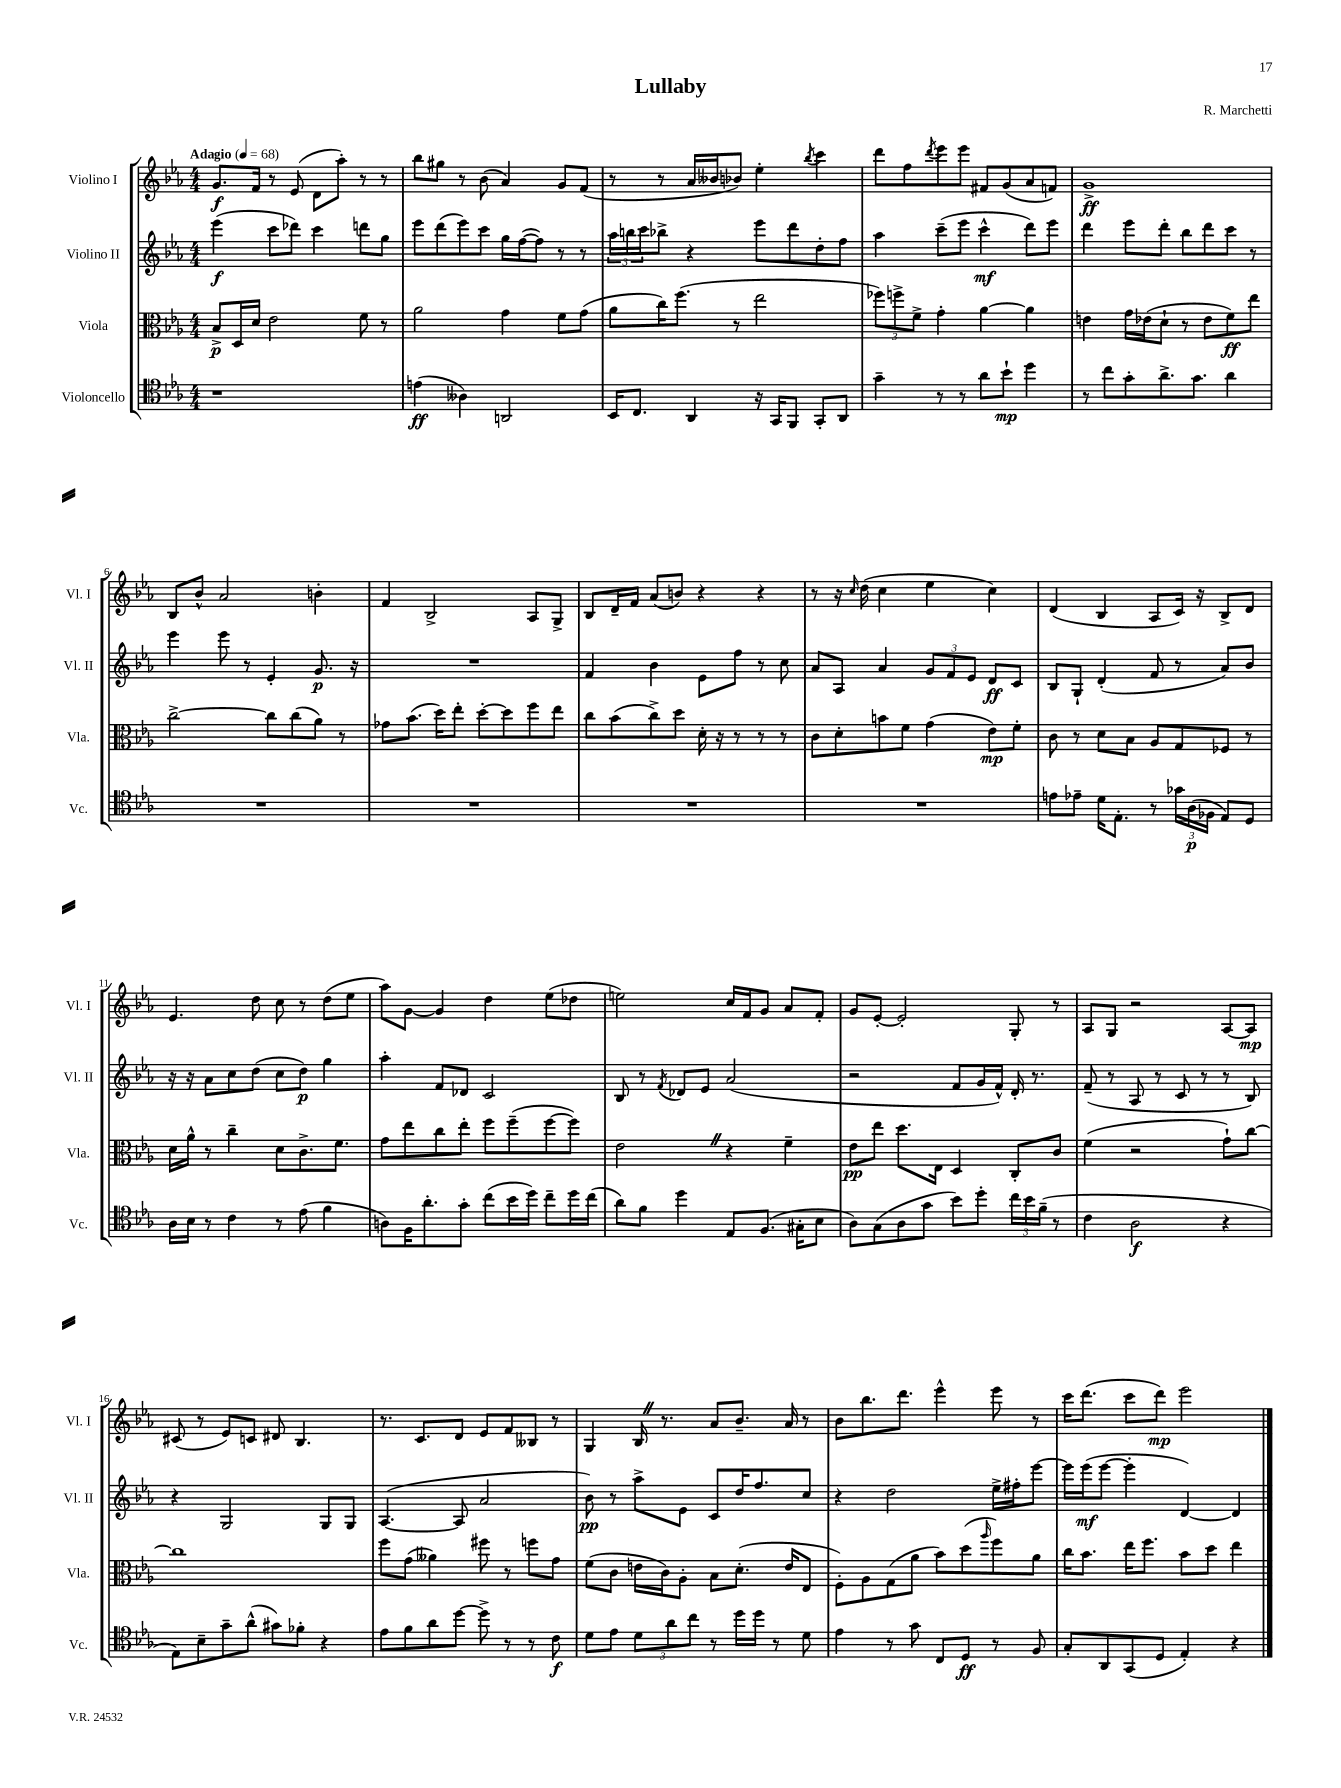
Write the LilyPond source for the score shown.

\header { title = "Lullaby" composer = "R. Marchetti" }
<<
\new StaffGroup <<
\new Staff = "s0" \with { instrumentName = "Violino I" shortInstrumentName = "Vl. I" } {
    \clef treble \key ees \major \numericTimeSignature \time 4/4 \tempo "Adagio" 4 = 68
    g'8.\f f'16 r8 ees'8( d'8 aes''8-.) r8 r8 |
    bes''8 gis''8 r8 bes'8( aes'4) g'8 f'8( |
    r8 r8 aes'16 beses'16 bes'8) ees''4-. \acciaccatura { bes''8 } c'''4 |
    d'''8 f''8 \acciaccatura { d'''8 } ees'''8 ees'''8 fis'8 g'8( aes'8 f'8) |
    g'1->\ff |
    bes8 bes'8-^ aes'2 b'4-. |
    f'4 bes2-> aes8 g8-> |
    bes8 d'16-- f'16 aes'8( b'8) r4 r4 |
    r8 r16 \grace { c''16 } d''16( c''4 ees''4 c''4) |
    d'4( bes4 aes8 c'16) r16 bes8-> d'8 |
    ees'4. d''8 c''8 r8 d''8( ees''8 |
    aes''8) g'8~ g'4 d''4 ees''8( des''8 |
    e''2) c''16 f'16 g'8 aes'8 f'8-. |
    g'8 ees'8~-. ees'2-. g8-. r8 |
    aes8 g8 r2 aes8~ aes8\mp |
    cis'8( r8 ees'8) c'8 dis'8 bes4. |
    r8. c'8. d'8 ees'8 f'8 beses8 r8 |
    g4 bes16 \once \override BreathingSign.text = \markup { \musicglyph "scripts.caesura.straight" } \breathe r8. aes'8 bes'8.-- aes'16 r8 |
    bes'8 bes''8. d'''8. ees'''4-^ ees'''8 r8 |
    c'''16 d'''8.( c'''8 d'''8\mp) ees'''2 \bar "|." |
}
\new Staff = "s1" \with { instrumentName = "Violino II" shortInstrumentName = "Vl. II" } {
    \clef treble \key ees \major \numericTimeSignature \time 4/4
    ees'''4\f( c'''8 des'''8) c'''4 d'''8 g''8 |
    ees'''8 d'''8( ees'''8) c'''8 g''16 f''16~( f''8) r8 r8 |
    \tuplet 3/2 { aes''16 b''16 c'''16 } bes''8-> r4 ees'''8 d'''8 d''8-. f''8 |
    aes''4 c'''8--( ees'''8 c'''4-^\mf d'''8) ees'''8 |
    d'''4 ees'''8 d'''8-. bes''8 d'''8 c'''8 r8 |
    ees'''4 ees'''8 r8 ees'4-. g'8.\p r16 |
    R1 |
    f'4 bes'4 ees'8 f''8 r8 c''8 |
    aes'8 aes8 aes'4 \tuplet 3/2 { g'8 f'8 ees'8 } d'8\ff c'8 |
    bes8 g8-! d'4-.( f'8 r8 aes'8) bes'8 |
    r16 r16 aes'8 c''8 d''8( c''8 d''8\p) g''4 |
    aes''4-. f'8 des'8 c'2 |
    bes8 r8 \acciaccatura { f'8 } des'8 ees'8 aes'2( |
    r2 f'8 g'16 f'16-^) d'16-. r8. |
    f'8--( r8 aes8 r8 c'8 r8 r8 bes8) |
    r4 g2 g8 g8 |
    aes4.~( aes8 aes'2 |
    bes'8\pp) r8 aes''8-> ees'8 c'8 d''16 f''8. c''8 |
    r4 d''2 ees''16-> fis''16-. ees'''8~ |
    ees'''16 ees'''16\mf( ees'''8~ ees'''4-. d'4~) d'4 \bar "|." |
}
\new Staff = "s2" \with { instrumentName = "Viola" shortInstrumentName = "Vla." } {
    \clef alto \key ees \major \numericTimeSignature \time 4/4
    bes8->\p d16 d'16 ees'2 f'8 r8 |
    aes'2 g'4 f'8 g'8( |
    aes'8 c''16) f''8.( r8 ees''2 |
    \tuplet 3/2 { fes''8) f''8-> f'8-> } g'4-. aes'4~ aes'4 |
    e'4 g'16 ees'16( d'8-! r8 ees'8 f'8\ff) ees''8 |
    c''2~-> c''8 c''8( aes'8) r8 |
    ges'8 bes'8.( d''16) ees''8-. d''8~-. d''8 f''8 ees''8 |
    c''8 bes'8( c''8->) d''8 d'16-. r16 r8 r8 r8 |
    c'8 d'8-. b'8 f'8 g'4( ees'8\mp) f'8-. |
    c'8 r8 d'8 bes8 aes8 g8 fes8 r8 |
    d'16 aes'16-^ r8 c''4-- d'8 c'8.-> f'8. |
    g'8 ees''8 c''8 ees''8-. f''8 f''8--( f''8~ f''8) |
    ees'2 \once \override BreathingSign.text = \markup { \musicglyph "scripts.caesura.straight" } \breathe r4 f'4-- |
    ees'8\pp ees''8 d''8. ees16 d4 c8-. c'8 |
    f'4( r2 g'8-!) c''8~ |
    c''1 |
    f''8 g'8( aeses'4) fis''8 r8 f''8 g'8 |
    f'8( c'8 e'16 c'16) aes8-. bes8 d'8.-.( e'16 ees8 |
    f8-.) aes8 g8( aes'8 bes'8) d''8( \grace { aes''16 } f''8) aes'8 |
    c''16 bes'8. ees''16 f''8. bes'8 d''8 ees''4 \bar "|." |
}
\new Staff = "s3" \with { instrumentName = "Violoncello" shortInstrumentName = "Vc." } {
    \clef tenor \key ees \major \numericTimeSignature \time 4/4
    r1 |
    e'4\ff( aeses4) a,2 |
    bes,16 c8. aes,4 r16 g,16 f,8 g,8-. aes,8 |
    g'4-- r8 r8 aes'8 bes'8-!\mp d''4 |
    r8 c''8 g'8-. aes'8.-> g'8. aes'4 |
    R1 |
    R1 |
    R1 |
    R1 |
    e'8 ees'8-- d'16 ees8.-. r8 \tuplet 3/2 { ges'16 aes16\p( fes16 } ees8) d8 |
    aes16 bes16 r8 c'4 r8 ees'8( f'4 |
    a8) f16 aes'8.-. g'8-. c''8( bes'16 d''16) c''8-- d''16 c''16( |
    aes'8) f'8 d''4 ees8 f8.( gis16-. bes8 |
    aes8) g8( aes8 g'8 bes'8) d''8-. \tuplet 3/2 { c''16 bes'16 f'16--( } r8 |
    c'4 aes2\f r4 |
    ees8) bes8-- g'8-- aes'8-^( gis'8) fes'8-. r4 |
    ees'8 f'8 aes'8 d''8~ d''8-> r8 r8 c'8\f |
    d'8 ees'8 \tuplet 3/2 { d'8 aes'8 c''8 } r8 d''16 d''16 r8 d'8 |
    ees'4 r8 g'8 c8 d8\ff r8 f8 |
    g8-. aes,8 g,8( d8 ees4-.) r4 \bar "|." |
}
>>
>>
